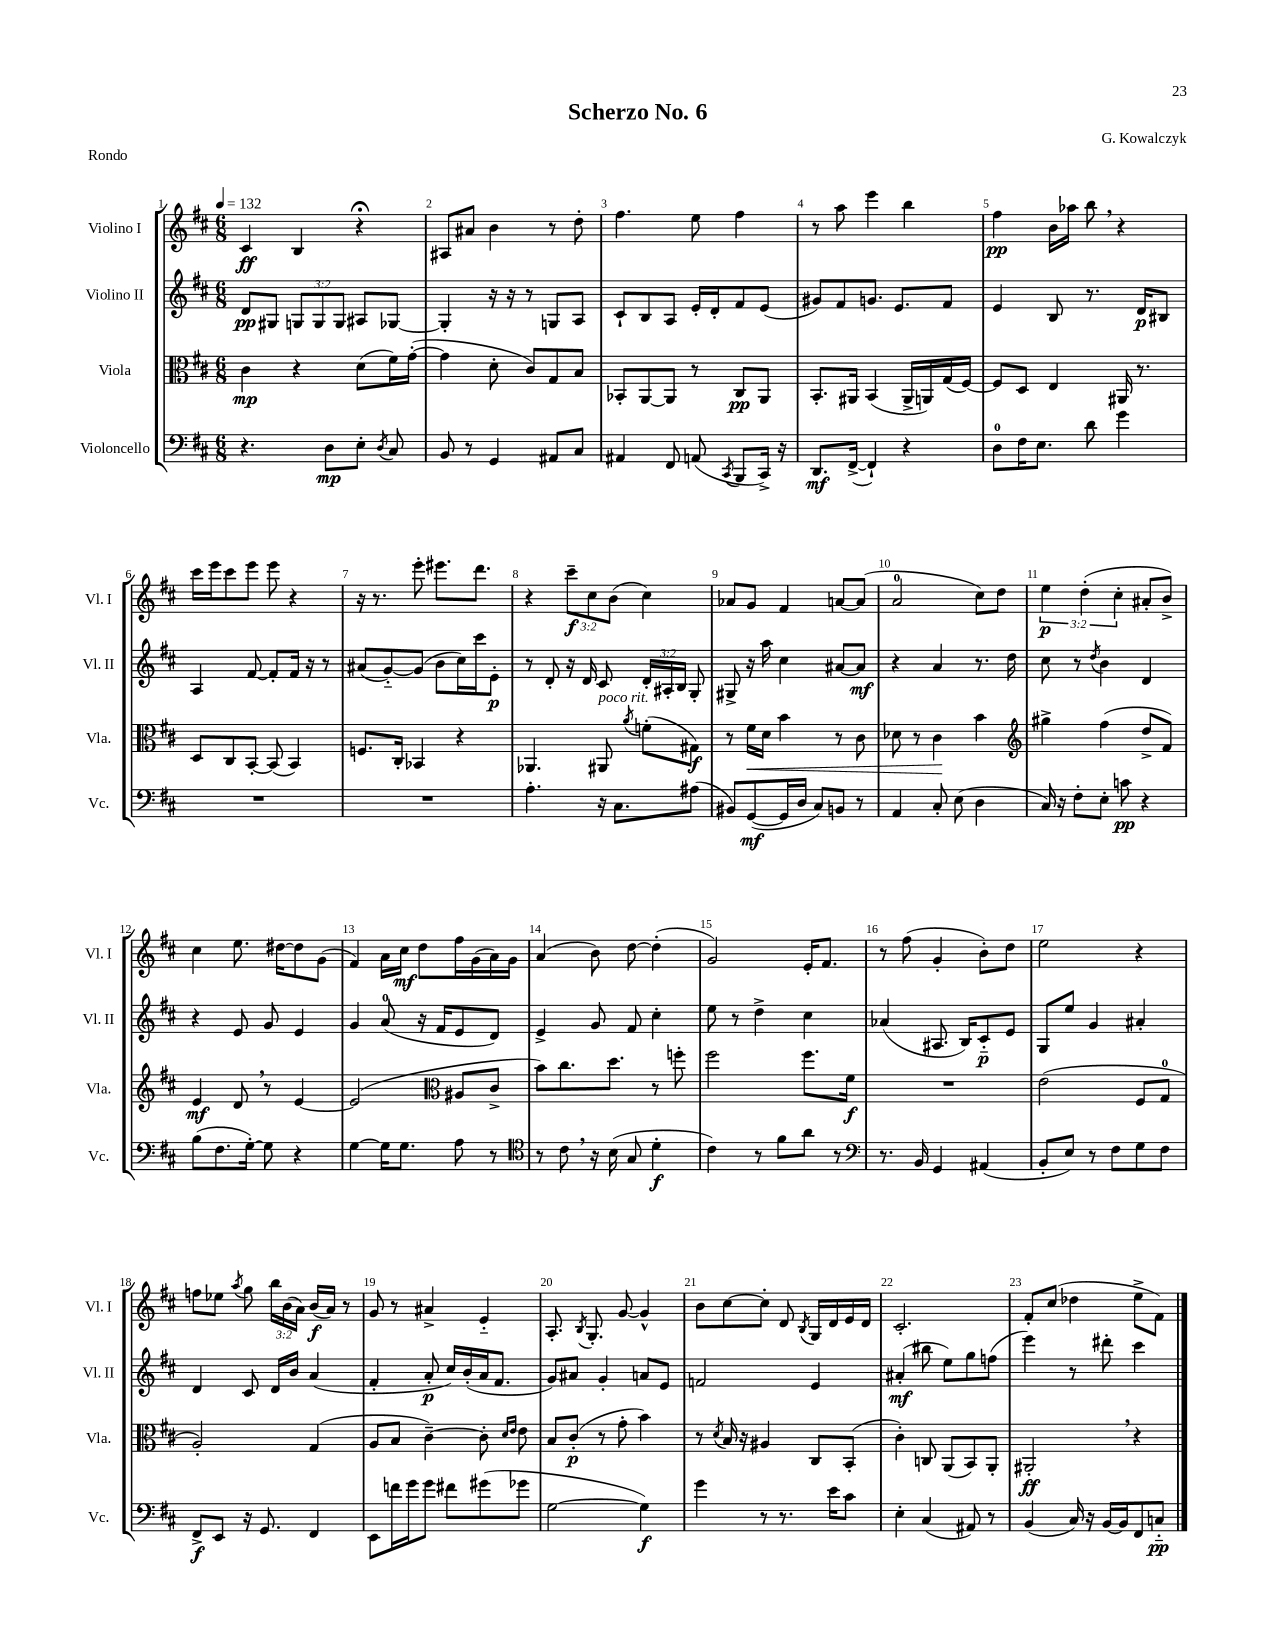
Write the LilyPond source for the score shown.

\header { title = "Scherzo No. 6" composer = "G. Kowalczyk" piece = "Rondo" }
<<
\new StaffGroup <<
\new Staff = "s0" \with { instrumentName = "Violino I" shortInstrumentName = "Vl. I" } {
    \clef treble \key d \major \numericTimeSignature \time 6/8 \override Staff.TupletNumber.text = #tuplet-number::calc-fraction-text \tempo 4 = 132
    \autoBeamOff cis'4\ff b4 r4\fermata |
    ais8[ ais'8] b'4 r8 d''8-. |
    fis''4. e''8 fis''4 |
    r8 a''8 e'''4 b''4 |
    fis''4\pp b'16[ aes''16] b''8 \breathe r4 |
    cis'''16[ e'''16 cis'''8 e'''8] e'''8 r4 |
    r16 r8. e'''8-. eis'''8.[ d'''8.] |
    r4 \tuplet 3/2 { cis'''8[--\f cis''8 b'8]( } cis''4) |
    aes'8[ g'8] fis'4 a'8[~ a'8]( |
    a'2-0 cis''8[) d''8] |
    \tuplet 3/2 { e''4\p d''4-.( cis''4-. } ais'8[-. b'8]->) |
    cis''4 e''8. dis''16[~ dis''8 g'8]( |
    fis'4) a'16[ cis''16]\mf d''8[ fis''16 g'16( a'16) g'16] |
    a'4( b'8) d''8~ d''4-.( |
    g'2) e'16[-. fis'8.] |
    r8 fis''8( g'4-. b'8[-.) d''8] |
    e''2 r4 |
    f''8[ ees''8] \acciaccatura { a''8 } g''8 \tuplet 3/2 { b''16[ b'16( a'16]) } b'16[\f( a'16]) r8 |
    g'8 r8 ais'4-> e'4-_ |
    a8.-. \acciaccatura { b8 } g8.-. g'8~ g'4-^ |
    b'8[ cis''8~ cis''8]-. d'8 \acciaccatura { b8 } g16[ d'16 e'16 d'16] |
    cis'2.-. |
    fis'8[-. cis''8]( des''4 e''8[-> fis'8]) \bar "|." |
}
\new Staff = "s1" \with { instrumentName = "Violino II" shortInstrumentName = "Vl. II" } {
    \clef treble \key d \major \numericTimeSignature \time 6/8 \override Staff.TupletNumber.text = #tuplet-number::calc-fraction-text
    \autoBeamOff d'8[\pp gis8] \tuplet 3/2 { g8[ g8 g8] } ais8[ ges8]~ |
    ges4-. r16 r16 r8 g8[ a8] |
    cis'8[-! b8 a8] e'16[-. d'16-. fis'8 e'8]( |
    gis'8[) fis'8 g'8.] e'8.[ fis'8] |
    e'4 b8 r8. d'16[\p bis8] |
    a4 fis'8~ fis'8[-. fis'16] r16 r8 |
    ais'8[( g'8~-_) g'8]( b'8[ cis''16) cis'''16 e'8]-.\p |
    r8 d'8-. r16 d'16 cis'8 \tuplet 3/2 { d'16[-. ais16-. b16] } g8-. |
    gis8-> r16 a''16 cis''4 ais'8[~ ais'8]\mf |
    r4 a'4 r8. d''16 |
    cis''8 r8 \acciaccatura { d''8 } b'4 d'4 |
    r4 e'8 g'8 e'4 |
    g'4 a'8-0( r16 fis'16[ e'8 d'8]) |
    e'4-> g'8 fis'8 cis''4-. |
    e''8 r8 d''4-> cis''4 |
    aes'4( ais8. b16[) cis'8-_\p e'8] |
    g8[ e''8] g'4 ais'4-. |
    d'4 cis'8 d'16[ b'16] a'4( |
    fis'4-. a'8-.\p cis''16[) b'16-.( a'16 fis'8.] |
    g'8[) ais'8] g'4-. a'8[ e'8] |
    f'2 e'4 |
    ais'4-.\mf( bis''8 e''8[) g''8 f''8]( |
    e'''4) r8 dis'''8-. cis'''4 \bar "|." |
}
\new Staff = "s2" \with { instrumentName = "Viola" shortInstrumentName = "Vla." } {
    \clef alto \key d \major \numericTimeSignature \time 6/8
    \autoBeamOff cis'4\mp r4 d'8[( fis'16) g'16]~-.( |
    g'4 d'8-. cis'8[) g8 b8] |
    bes,8[-. a,8~ a,8] r8 cis8[\pp a,8] |
    b,8.[-. ais,16] b,4( ais,16[-> a,16) g16( fis16]~) |
    fis8[ d8] e4 ais,16 r8. |
    d8[ cis8 b,8]~-. b,8( b,4) |
    f8.[ cis16]-. bes,4 r4 |
    aes,4. ais,8^\markup { \italic "poco rit." } \acciaccatura { a'8 } f'8[-.( gis8]\f) |
    r8 fis'16[\< d'16] b'4 r8 cis'8 |
    des'8 r8 cis'4\! b'4 |
    \clef treble gis''4-> fis''4( d''8[-> fis'8]) |
    e'4\mf d'8 \breathe r8 e'4~ |
    e'2( \clef alto ais8[ cis'8]-> |
    b'8[) cis''8. d''8.] r8 f''8-. |
    fis''2 fis''8.[ fis'16]\f |
    R2. |
    e'2( fis8[ g8]-0 |
    a2-.) g4( |
    a8[ b8] cis'4~--) cis'8-. \grace { d'16[ e'16] } e'8 |
    b8[ cis'8]-.\p( r8 g'8-. b'4) |
    r8 \acciaccatura { d'8 } b16 r16 ais4 cis8[ b,8]-.( |
    cis'4-.) c8 a,8[( b,8) a,8]-. |
    ais,2-.\ff \breathe r4 \bar "|." |
}
\new Staff = "s3" \with { instrumentName = "Violoncello" shortInstrumentName = "Vc." } {
    \clef bass \key d \major \numericTimeSignature \time 6/8
    \autoBeamOff r4. d8[\mp e8]-. \acciaccatura { d8 } cis8 |
    b,8 r8 g,4 ais,8[ cis8] |
    ais,4 fis,8 a,8( \acciaccatura { cis,8 } b,,8[ cis,16]->) r16 |
    d,8.[\mf fis,16]~->( fis,4-!) r4 |
    d8[-0 fis16 e8.] d'8 g'4 |
    R2. |
    R2. |
    a4.-. r16 cis8.[ ais8]( |
    bis,8[) g,8~\mf( g,16 d16] cis8[) b,8] r8 |
    a,4 cis8-. e8( d4 |
    cis16) r16 fis8[-. e8]-. c'8\pp r4 |
    b8[( fis8. g16]~-.) g8 r4 |
    g4~ g16[ g8.] a8 r8 |
    \clef tenor r8 cis'8 \breathe r16 b16( g8 d'4-.\f |
    cis'4) r8 fis'8[ a'8] r8 |
    \clef bass r8. b,16 g,4 ais,4( |
    b,8[-. e8]) r8 fis8[ g8 fis8] |
    fis,8[->\f e,8] r16 g,8. fis,4 |
    e,8[ f'16 g'16 g'8] fis'8[ gis'8( ges'8] |
    g2~ g4\f) |
    g'4 r8 r8. e'16[ cis'8] |
    e4-. cis4( ais,8) r8 |
    b,4( cis16) r16 b,16[~ b,16 fis,8 c8]-_\pp \bar "|." |
}
>>
>>
\layout { \context { \Score \override BarNumber.break-visibility = ##(#f #t #t) barNumberVisibility = #all-bar-numbers-visible } }
